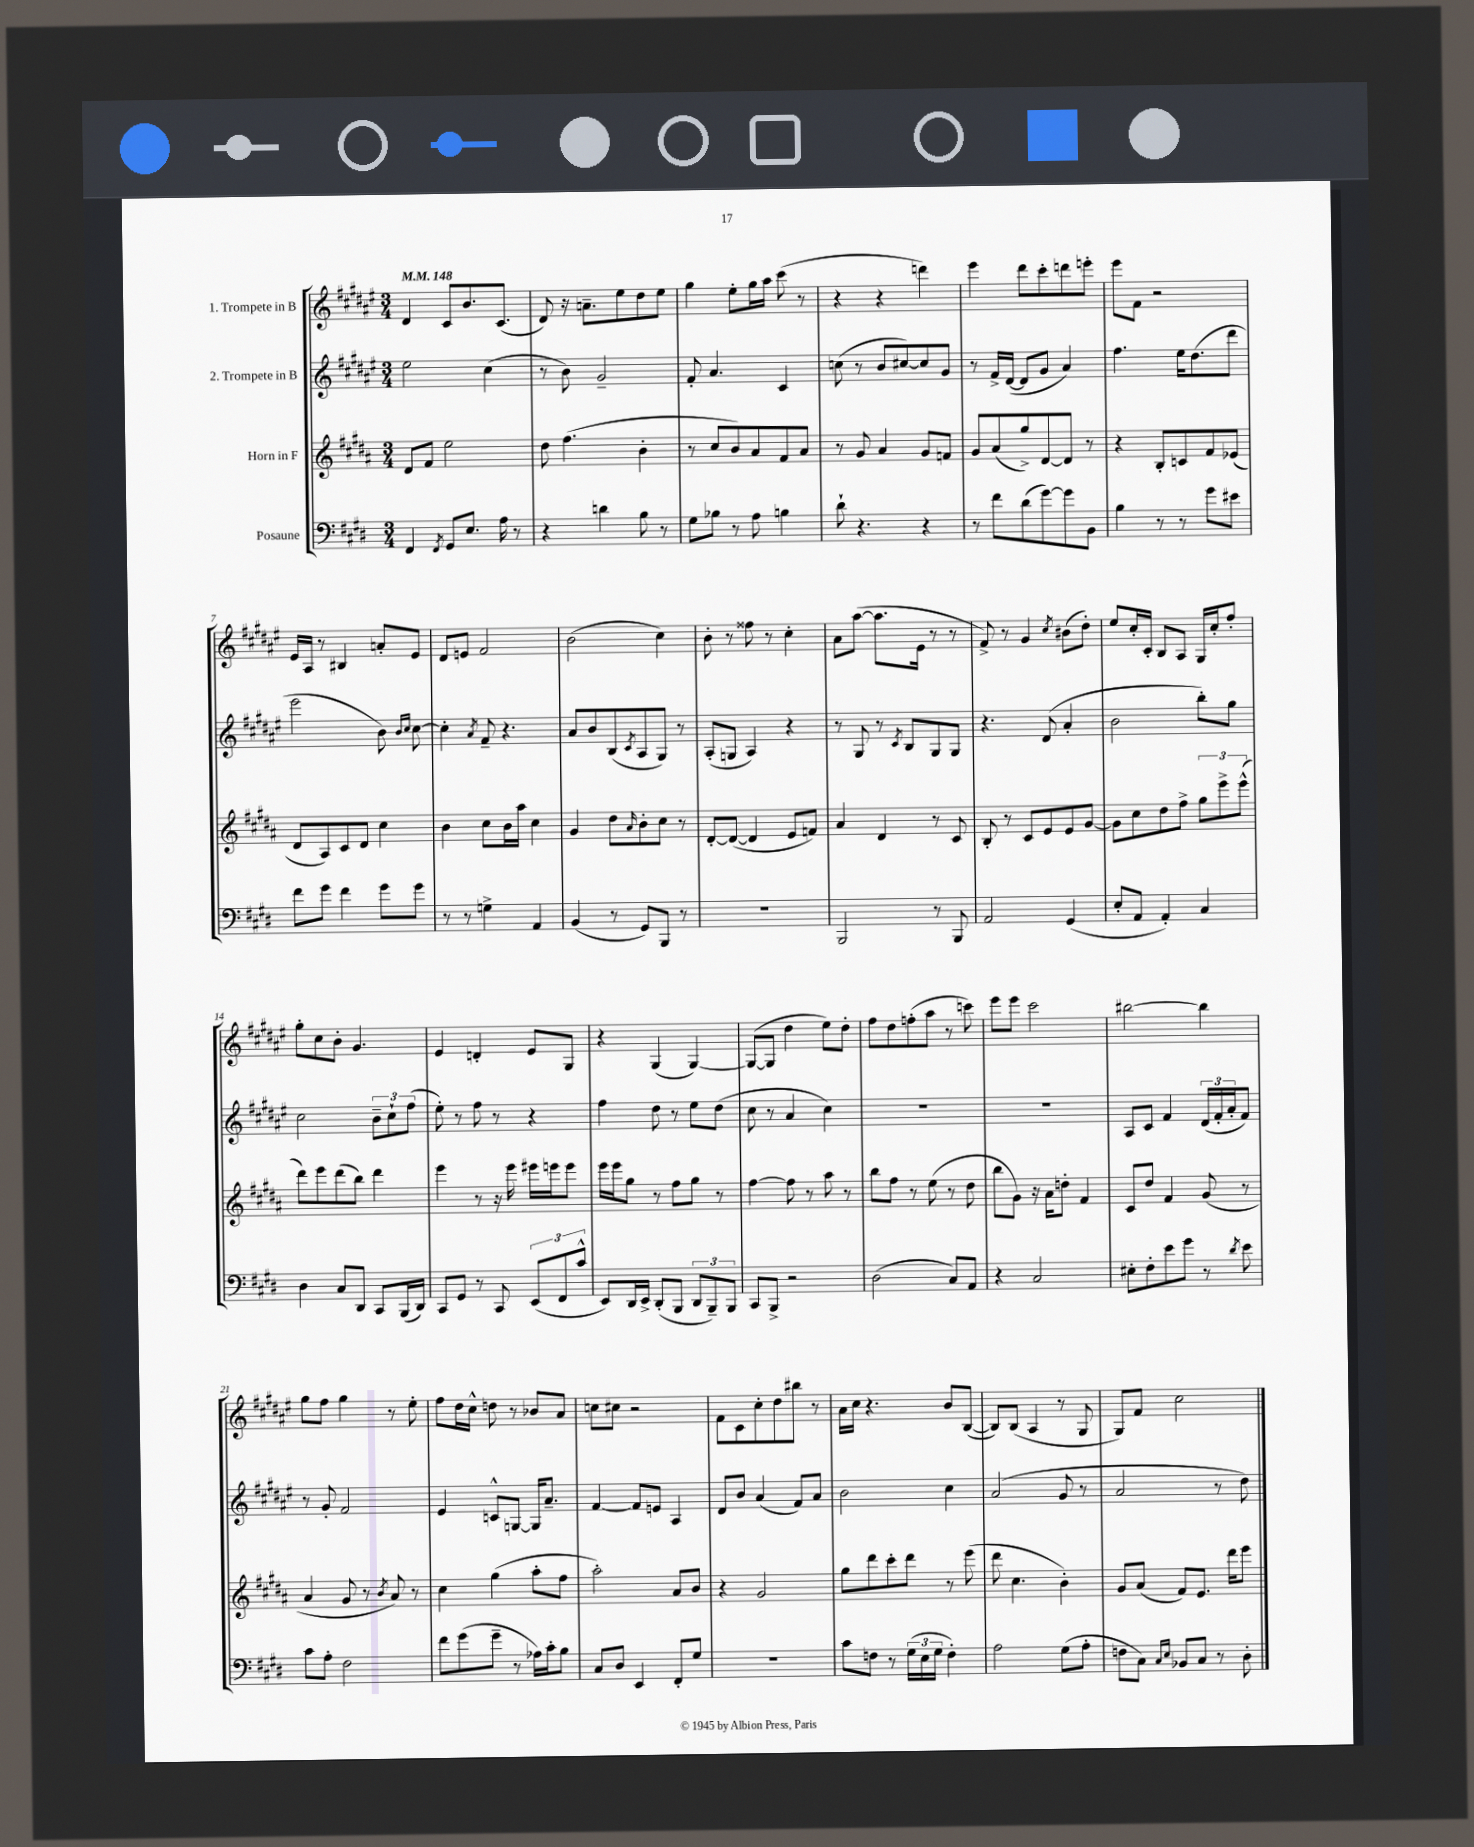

**kern	**kern	**kern	**kern
*staff4	*staff3	*staff2	*staff1
*clefF4	*clefG2	*clefG2	*clefG2
*k[f#c#g#d#]	*k[f#c#g#d#a#]	*k[f#c#g#d#a#e#]	*k[f#c#g#d#a#e#]
*M3/4	*M3/4	*M3/4	*M3/4
*MM148	*MM148	*MM148	*MM148
4FF#/	8d#/L	2ee#\	4d#/
.	8f#/J	.	.
8qFF#/	.	.	.
8GG#/L	2ee\	.	8c#/L
8.E/J	.	.	8.b/
.	.	(4cc#\	.
16A\	.	.	(8.c#/J
8r	.	.	.
=	=	=	=
4r	8dd#\	8r	8d#/)
.	(4.ff#\	8b\)	16r
.	.	.	8.a~\L
4d\	.	2g#~/	.
.	.	.	8ee#\
8B\	4b'\	.	8dd#\
8r	.	.	8ee#\J
=	=	=	=
8G#\L	8r	8f#'/	4gg#\
8B-\J	8cc#/L	4.a#/	.
8r	8b/)	.	8ee#'\L
8A\	8a#/	.	16gg#\L
.	.	.	16aa#\JJ
4B\	8f#/	4c#/	(8ccc#\
.	8a#/J	.	8r
=	=	=	=
8d#`\	8r	(8cc\	4r
4.r	8g#/	8r	.
.	4a#/	8b/L	4r
.	.	[8cc#/)	.
4r	8g#/L	8cc#/]	4ddd\)
.	8f/J	8g#/J	.
=	=	=	=
8r	8g#/L	8r	4eee#\
8f#\L	(8a#/	16f#^/LL	.
.	.	([16d#/JJ	.
(8d#\	8gg#^/)	8d#/]L	8ddd#\L
[8g#\)	[8d#/	8g#/J	8ccc#'\
8g#\]	8d#/]J	4a#/)	8ddd\
8BB\J	8r	.	8eee'\J
=	=	=	=
4B\	4r	4.ff#\	8eee#\L
.	.	.	8f#\J
8r	8B'/L	.	2r
8r	8c/	16ee#\LK	.
.	.	(8.dd#\	.
8g#\L	8f#/	.	.
8e#\J	(8e-/J	8ddd#\J	.
=	=	=	=
8f#\L	8d#/L	2eee#\	16e#/LL
.	.	.	16A#/JJ
8g#\J	8A#/)	.	8r
4f#\	8c#/	.	4B#/
.	8d#/J	.	.
8g#\L	4cc#\	8b\)	8a'/L
.	.	16qqb/LL	.
.	.	16qqcc#/JJ	.
8g#\J	.	[8cc#\	8e#/J
=	=	=	=
8r	4b\	4cc#'\]	8d#/L
8r	.	.	8e/J
.	.	8qa#/	.
4G^\	8cc#\L	8f#~/	2f#/
.	16b\L	4.r	.
.	16aa#\JJ	.	.
4AA/	4cc#\	.	.
=	=	=	=
(4BB/	4g#/	8a#/L	(2b\
.	.	8b/	.
8r	8dd#\L	(8B/	.
.	16qqa#/	8qc#/	.
8GG#/L)	8b'\	8A#/	.
8BBB/J	8cc#\J	8G#/J)	4cc#\)
8r	8r	8r	.
=	=	=	=
2.r	[8d#'/L	(8A#'/L	8b'\
.	(8d#/_J	8G/J	8r
.	4d#/]	4A#/)	8ff##\
.	.	.	8r
.	8e/L	4r	4cc#'\
.	8f/J)	.	.
=	=	=	=
2BBB/	4a#/	8r	8a#\L
.	.	8G#/	([8aa#\J
.	4d#/	8r	8.aa#\]L
.	.	8qc#/	.
.	.	8B/L	.
.	.	.	16e#\Jk
8r	8r	8G#/	8r
8BBB/	8c#/	8G#/J	8r
=	=	=	=
2AA/	8B'/	4.r	8f#^/)
.	8r	.	8r
.	8c#/L	.	4g#/
.	8e/	(8d#/	.
.	.	.	8qcc#/
(4GG#/	8e/	4a#'/	(8b#\L
.	[8g#/J	.	8dd#'\J)
=	=	=	=
8E'/L	8g#\]L	2b\	8ee#/L
8AA/J	8cc#\	.	16cc#'/L
.	.	.	16c#'/JJ
4AA'/)	8dd#\	.	8B/L
.	8ff#^\J	.	8A#/J
4C#/	12gg#\L	8bb'\L)	16G#/LL
.	.	.	16cc#'/J
.	12eee^\	.	.
.	.	8gg#\J	8ff#'/J
.	(12eee^^\J	.	.
=	=	=	=
4D#\	8ddd#\L)	2cc#\	8gg#'\L
.	8eee\	.	8cc#\
8C#/L	(8ddd#\	.	8b'\J
8DD#/J	8bb\J)	.	4.g#/
8CC#/L	4ddd#\	12b~\L	.
.	.	12cc#`\	.
(16BBB/L	.	.	.
.	.	(12ff#\J	.
16DD#/JJ)	.	.	.
=	=	=	=
8CC#/L	4eee\	8ee#'\)	4e#/
8GG#/J	.	8r	.
8r	8r	8ff#\	4d'/
8CC#/	16r	8r	.
.	16eee\	.	.
(12EE/L	16eee#\LL	4r	8e#/L
.	16eee\J	.	.
12FF#/	.	.	.
.	8eee\J	.	8G#/J
12c#^^/J	.	.	.
=	=	=	=
8EE/L)	16eee\LL	4ff#\	4r
.	16eee\J	.	.
16DD#/L	8gg#\J	.	.
16EE^/JJ	.	.	.
(8DD#'/L	8r	8dd#\	(4G#/
8BBB/J	8ff#\L	8r	.
12DD#/L	8gg#\J	8ee#\L	[4G#/)
12BBB~/)	.	.	.
.	8r	(8dd#\J	.
12BBB/J	.	.	.
=	=	=	=
8CC#/L	[4ff#\	8cc#\	(8G#/_L
8BBB^/J	.	8r	8G#/]J
2r	8ff#\]	4a#/	4dd#\
.	8r	.	.
.	8aa#\	4cc#\)	8ee#\L)
.	8r	.	8dd#'\J
=	=	=	=
(2D#\	8bb\L	2.r	8ff#\L
.	8ff#\J	.	8dd#\
.	8r	.	(8ff'\
.	(8ee\	.	8aa#\J
8C#/L)	8r	.	8r
8AA/J	8dd#\	.	8ccc\)
=	=	=	=
4r	8bb\L	2.r	8eee#\L
.	8g#\J)	.	8eee#\J
2C#/	16r	.	2ccc#\
.	16a#\LK	.	.
.	8dd'\J	.	.
.	4f#/	.	.
=	=	=	=
8E#'\L	8c#/L	8A#/L	[2bb#\
8F#'\	8dd#/J	8c#/J	.
8e\	4f#/	4f#/	.
8g#\J	.	.	.
8r	(8g#/	(24d#/LL	4bb#\]
.	.	24f#'/	.
.	.	24a#'/J	.
8qd#/	.	.	.
8e\	8r	8f#/J)	.
=	=	=	=
8c#\L	4a#/	8r	8gg#\L
8A'\J	.	8g#'/	8ff#\J
2F#\	8g#/	2f#/	4gg#\
.	8r	.	.
.	8qb/	.	.
.	8a#/)	.	8r
.	8r	.	8ee#'\
=	=	=	=
8f#\L	4cc#\	4e#/	8ff#\L
(8g#\	.	.	16dd#\L
.	.	.	16cc#^^\JJ
8g#~\J	(4gg#\	8c^^/L	8dd\
8r	.	[8G/J	8r
16A-\LL)	8aa#'\L	16G/]LK	8b-/L
16c#'\J	.	8.a#~/J	.
8B\J	8ff#\J	.	8a#/J
=	=	=	=
8C#/L	2aa#'\)	[4f#/	8cc\L
8D#/J	.	.	8cc#\J
4EE/	.	8f#/]L	2r
.	.	8e/J	.
8FF#'/L	8a#/L	4A#/	.
8G#/J	8b/J	.	.
=	=	=	=
2.r	4r	8d#/L	8f#\L
.	.	8b/J	8c#\
.	2g#/	(4a#/	8cc#'\
.	.	.	8dd#\
.	.	8f#/L)	8bb#\J
.	.	8a#/J	8r
=	=	=	=
8c#\L	8gg#\L	2b\	16a#\LL
.	.	.	16cc#\JJ
8F\J	8ddd#\	.	4.r
8r	8ccc#'\	.	.
(24G#\LL	8ddd#\J	.	.
24E\	.	.	.
24G#\JJ	.	.	.
4F'\)	8r	4cc#\	8b/L
.	(8eee\	.	([8B/J
=	=	=	=
2A\	8ddd#\	(2a#/	8B/]L)
.	4.cc#\	.	(8B/J
.	.	.	4A#/
(8G#\L	4b'\)	8g#/	8r
8A'\J	.	8r	8G#/
=	=	=	=
8F\L	8g#/L	2a#/	8G#/L)
8C#\J)	(8a#/J	.	8f#/J
16qqC#/LL	.	.	.
16qqE/JJ	.	.	.
8BB-/L	8f#/L)	.	2cc#\
8C#/J	8.e/J	.	.
8r	.	8r	.
.	16ddd#\LK	.	.
8D#'\	8eee\J	8dd#\)	.
==	==	==	==
*-	*-	*-	*-
